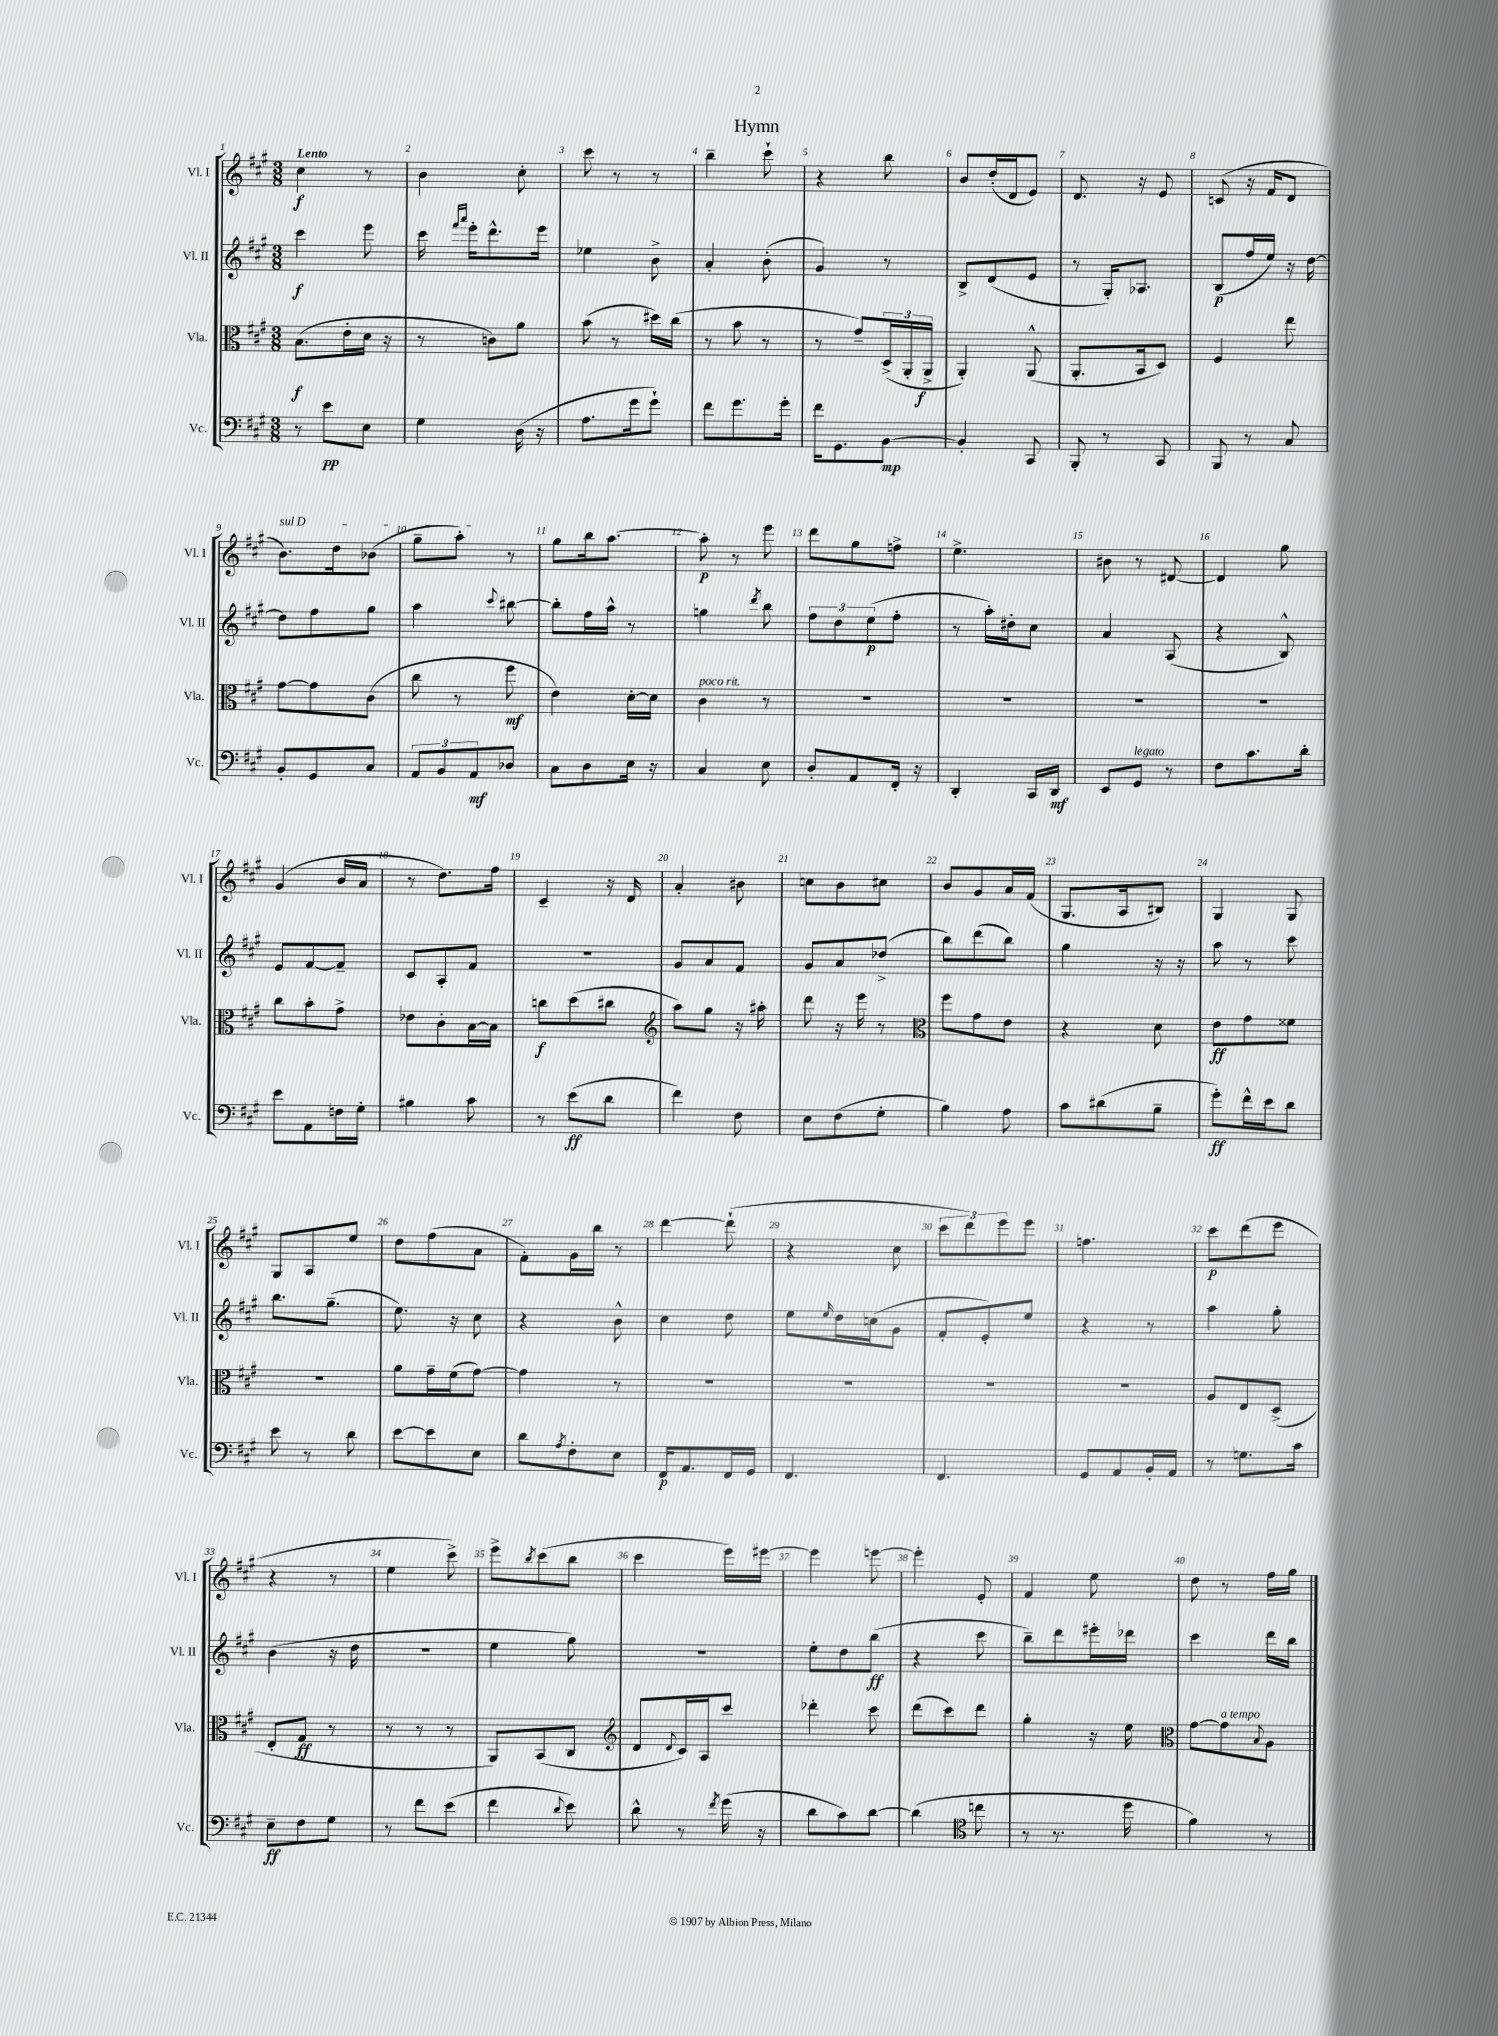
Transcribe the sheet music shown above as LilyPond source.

\header { title = "Hymn" }
<<
\new StaffGroup <<
\new Staff = "s0" \with { instrumentName = "Vl. I" shortInstrumentName = "Vl. I" } {
    \clef treble \key a \major \numericTimeSignature \time 3/8 \tempo "Lento"
    cis''4\f r8 |
    b'4 cis''8-. |
    cis'''8 r8 r8 |
    b''4-- cis'''8-! |
    r4 b''8 |
    b'8 d''16-.( d'16 e'8) |
    d'8. r16 e'8 |
    c'8( r16 fis'16 d'8 |
    \once \override TextSpanner.bound-details.left.text = \markup { \italic "sul D" } b'8.\startTextSpan) d''16 bes'8( |
    gis''8-- a''8-.\stopTextSpan) r8 |
    gis''8 b''16 a''8.~ |
    a''8-.\p r8 e'''8 |
    d'''8 gis''8 f''8-> |
    e''4.-> |
    bis'8 r8 dis'8~ |
    dis'4 gis''8 |
    gis'4( b'16 a'16 |
    r8 d''8.) fis''16 |
    cis'4-- r16 d'16 |
    a'4-. bis'8 |
    c''8 b'8 cis''8 |
    b'8 gis'8 a'16 fis'16( |
    gis8. a16 bis8) |
    gis4 gis8 |
    gis8 a8 e''8 |
    d''8 fis''8( a'8 |
    fis'8-.) gis'16 b''16 r8 |
    d'''4~ d'''8-!( |
    r4 cis''8 |
    \tuplet 3/2 { cis'''8 d'''8) e'''8 } e'''8 |
    f''4. |
    cis'''8\p d'''8( e'''8 |
    r4 r8 |
    e''4 cis'''8->) |
    e'''8-> \acciaccatura { b''8 } cis'''8( b''8 |
    cis'''4 e'''16) eis'''16~ |
    eis'''4 e'''8~ |
    e'''4-. e'8-. |
    fis'4 e''8 |
    d''8 r8 fis''16 gis''16 \bar "|." |
}
\new Staff = "s1" \with { instrumentName = "Vl. II" shortInstrumentName = "Vl. II" } {
    \clef treble \key a \major \numericTimeSignature \time 3/8
    cis'''4\f e'''8 |
    cis'''16 \grace { fis'''16 a'''16 } e'''16-. d'''8.-^ e'''16 |
    ees''4 b'8-> |
    a'4-. b'8-.( |
    gis'4) r8 |
    b8-> d'8( e'8 |
    r8 gis16-.) aes8. |
    b8\p( fis''16 e''16) r16 d''16~ |
    d''8 fis''8 gis''8 |
    a''4 \appoggiatura { cis'''8 } bis''8~ |
    bis''8-. fis''16 a''16-^ r8 |
    g''4 \acciaccatura { d'''8 } b''8 |
    \tuplet 3/2 { fis''8 d''8 e''8\p( } fis''8-. |
    r8 a''16-.) dis''16-. cis''8 |
    a'4 a8( |
    r4 b8-^) |
    e'8 fis'8~ fis'8-- |
    cis'8 a8-. fis'8 |
    R4. |
    gis'8 a'8 fis'8 |
    gis'8 a'8 des''8->( |
    b''8) d'''8( b''8) |
    gis''4 r16 r16 |
    a''8 r8 cis'''8 |
    b''8. gis''8.--( |
    e''8.) r16 cis''8 |
    r4 b'8-^ |
    cis''4 d''8 |
    e''8 \grace { e''16 } d''16 c''16( gis'8 |
    fis'8-. e'8-.) e''8 |
    r4 r8 |
    a''4 gis''8-. |
    b'4( r16 d''16 |
    R4. |
    e''4 gis''8) |
    R4. |
    e''8-. d''8 b''8\ff( |
    r4 cis'''8 |
    b''8--) d'''8 eis'''16-. des'''16 |
    cis'''4 d'''16 b''16 \bar "|." |
}
\new Staff = "s2" \with { instrumentName = "Vla." shortInstrumentName = "Vla." } {
    \clef alto \key a \major \numericTimeSignature \time 3/8
    b8.\f( e'16-. d'16 r16 |
    r8 c'8) a'8 |
    b'8( r8 dis''16) cis''16( |
    r8 b'8 r8 |
    r8 gis'8--) \tuplet 3/2 { d16->( a,16-. a,16->\f } |
    a,4-.) a,8-^( |
    a,8.-. b,16 d8) |
    fis4 e''8 |
    gis'8~ gis'8 cis'8( |
    cis''8 r8 fis''8\mf |
    e'4) d'16~-. d'16 |
    cis'4^\markup { \italic "poco rit." } r8 |
    R4. |
    R4. |
    R4. |
    R4. |
    cis''8 b'8-. gis'8-> |
    ees'8 cis'8-. b16~ b16 |
    c''8\f d''8( cis''8 |
    \clef treble a''8) gis''8 r16 ais''16-. |
    d'''8 r16 e'''16 r8 |
    \clef alto fis''8 gis'8 e'8 |
    r4 d'8 |
    e'8\ff gis'8 fisis'8 |
    R4. |
    a'8 gis'16-- fis'16( gis'8~) |
    gis'4 r8 |
    R4. |
    R4. |
    R4. |
    R4. |
    a8 e8 d8->( |
    e8-. gis8\ff r8 |
    r8 r8 r8 |
    a,8) b,8( cis8 |
    \clef treble d'8 \appoggiatura { d'8 } cis'16) a16 cis'''8 |
    des'''4-. cis'''8 |
    d'''8( cis'''8) d'''8 |
    gis''4-. r16 e''16 |
    \clef alto gis'8~ gis'8^\markup { \italic "a tempo" } \appoggiatura { b8 } a8 \bar "|." |
}
\new Staff = "s3" \with { instrumentName = "Vc." shortInstrumentName = "Vc." } {
    \clef bass \key a \major \numericTimeSignature \time 3/8
    r8 e'8\pp e8 |
    gis4 d16( r16 |
    a8. gis'16 gis'8-!) |
    fis'8 gis'8. gis'16-. |
    fis'16 gis,8. b,8~\mp |
    b,4-. cis,8 |
    b,,8-. r8 cis,8 |
    b,,8 r8 cis8 |
    b,8-. gis,8 cis8 |
    \tuplet 3/2 { a,8 b,8 a,8\mf } des8 |
    cis8 d8 e16 r16 |
    cis4 e8 |
    d8-. a,8 fis,16-. r16 |
    d,4-. cis,16 d,16\mf |
    e,8 gis,8^\markup { \italic "legato" } r8 |
    fis8 cis'8. d'16-. |
    e'8 a,8 f16 gis16-. |
    bis4 cis'8 |
    r8 e'8\ff( d'8 |
    fis'4) fis8 |
    e8 fis8( gis8-. |
    b4) a8 |
    cis'8 dis'8( b8-- |
    gis'8-.\ff) fis'16-^ e'16 d'8 |
    e'8 r8 d'8 |
    e'8~ e'8 e8 |
    d'8 \acciaccatura { a8 } fis8-. e8 |
    fis,16\p a,8. fis,16 gis,16 |
    fis,4. |
    fis,4. |
    gis,8 a,8 b,16-. a,16 |
    r8 g8. cis'16 |
    e8--\ff fis8 gis8 |
    r8 fis'8 e'8( |
    fis'4 \appoggiatura { d'8 } e'8) |
    d'8-^ r8 \acciaccatura { fis'8 } gis'16( r16 |
    d'8 cis'8) d'8~ |
    d'4( \clef tenor c''8 |
    r8 r8. d''16 |
    fis'4) r8 \bar "|." |
}
>>
>>
\layout { \context { \Score \override BarNumber.break-visibility = ##(#f #t #t) barNumberVisibility = #all-bar-numbers-visible } }
